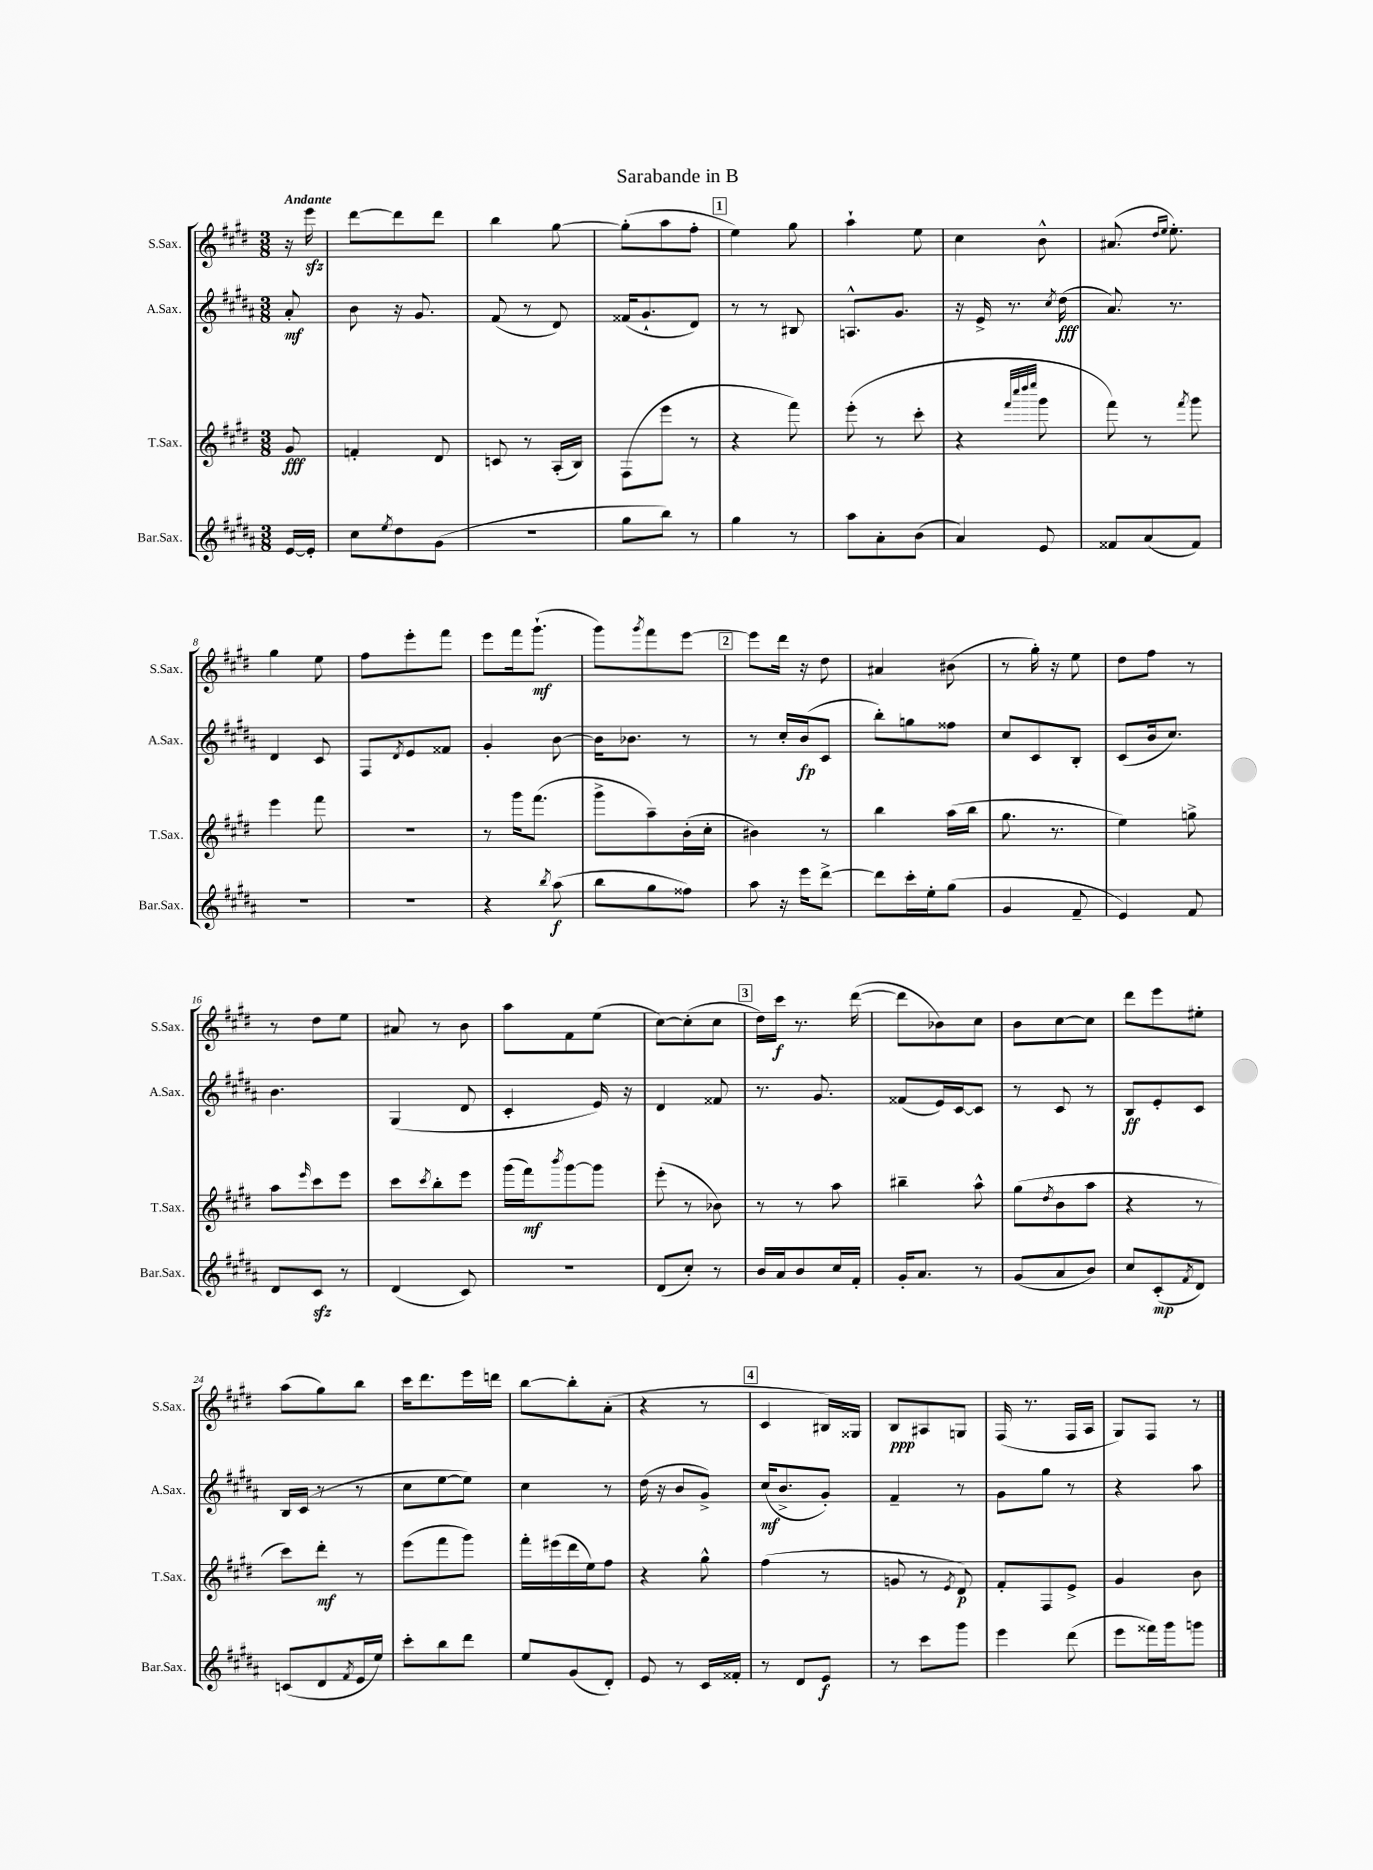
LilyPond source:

\header { title = "Sarabande in B" }
<<
\new StaffGroup <<
\new Staff = "s0" \with { instrumentName = "S.Sax." shortInstrumentName = "S.Sax." } {
    \clef treble \key e \major \numericTimeSignature \time 3/8 \partial 8 \tempo "Andante"
    r16 e'''16\sfz |
    dis'''8~ dis'''8 dis'''8 |
    b''4 gis''8~ |
    gis''8-.( a''8 fis''8-. |
    \mark \markup { \box "1" } e''4) gis''8 |
    a''4-! e''8 |
    cis''4 b'8-^ |
    ais'8.( \grace { dis''16 e''16 } e''8.-.) |
    gis''4 e''8 |
    fis''8 e'''8-. fis'''8 |
    e'''8 fis'''16 gis'''8.-!\mf( |
    gis'''8) \acciaccatura { gis'''8 } fis'''8 e'''8~ |
    \mark \markup { \box "2" } e'''8 dis'''16 r16 dis''8 |
    ais'4 bis'8( |
    r8 gis''16-.) r16 e''8 |
    dis''8 fis''8 r8 |
    r8 dis''8 e''8 |
    ais'8 r8 b'8 |
    a''8 fis'8 e''8( |
    cis''8~) cis''8-.( cis''8 |
    \mark \markup { \box "3" } dis''16) cis'''16\f r8. dis'''16~( |
    dis'''8 bes'8) cis''8 |
    b'8 cis''8~ cis''8 |
    dis'''8 e'''8 eis''8-. |
    a''8( gis''8) b''8 |
    cis'''16 dis'''8. e'''16 d'''16 |
    b''8~ b''8-. a'8-.( |
    r4 r8 |
    \mark \markup { \box "4" } cis'4 bis16) gisis16 |
    b8\ppp ais8 g8 |
    fis16( r8. fis16 a16 |
    gis8) fis8 r8 \bar "|." |
}
\new Staff = "s1" \with { instrumentName = "A.Sax." shortInstrumentName = "A.Sax." } {
    \clef treble \key b \major \numericTimeSignature \time 3/8 \partial 8
    ais'8-.\mf |
    b'8 r16 gis'8. |
    fis'8( r8 dis'8) |
    fisis'16( gis'8.-! dis'8) |
    \mark \markup { \box "1" } r8 r8 bis8 |
    a8.-^ gis'8. |
    r16 e'16-> r8. \acciaccatura { cis''8 } dis''16\fff( |
    ais'8.) r8. |
    dis'4 cis'8 |
    fis8 \acciaccatura { dis'8 } e'8 fisis'8 |
    gis'4-. b'8~ |
    b'16 bes'8. r8 |
    \mark \markup { \box "2" } r8 cis''16-. b'16\fp( cis'8 |
    b''8-.) g''8 fisis''8 |
    cis''8 cis'8 b8-. |
    cis'8( b'16 cis''8.) |
    b'4. |
    gis4( dis'8 |
    cis'4-. e'16) r16 |
    dis'4 fisis'8 |
    \mark \markup { \box "3" } r8. gis'8. |
    fisis'8( e'16) cis'16~ cis'8 |
    r8 cis'8 r8 |
    b8\ff e'8-. cis'8 |
    b16 cis'16( r8 r8 |
    cis''8 e''8~ e''8) |
    cis''4 r8 |
    dis''16( r16 b'8 gis'8->) |
    \mark \markup { \box "4" } cis''16\mf( b'8.-> gis'8-.) |
    fis'4-- r8 |
    gis'8 gis''8 r8 |
    r4 ais''8 \bar "|." |
}
\new Staff = "s2" \with { instrumentName = "T.Sax." shortInstrumentName = "T.Sax." } {
    \clef treble \key e \major \numericTimeSignature \time 3/8 \partial 8
    gis'8\fff |
    f'4-. dis'8 |
    c'8 r8 a16-.( b16) |
    fis8( e'''8 r8 |
    \mark \markup { \box "1" } r4 fis'''8) |
    e'''8-.( r8 cis'''8-. |
    r4 \grace { fis'''32 cis''''32 dis''''32 e''''32 } gis'''8 |
    fis'''8) r8 \acciaccatura { fis'''8 } gis'''8 |
    e'''4 fis'''8 |
    r4. |
    r8 gis'''16 fis'''8.( |
    gis'''8-> a''8--) b'16-.( cis''16-. |
    \mark \markup { \box "2" } bis'4) r8 |
    b''4 a''16( b''16 |
    gis''8. r8. |
    e''4) g''8-> |
    a''8 \grace { e'''16 } cis'''8 e'''8 |
    cis'''8 \acciaccatura { cis'''8 } b''8-. e'''8 |
    gis'''16( fis'''16\mf) \acciaccatura { b'''8 } gis'''8~ gis'''8 |
    e'''8-.( r8 bes'8) |
    \mark \markup { \box "3" } r8 r8 a''8 |
    bis''4-- a''8-^ |
    gis''8( \acciaccatura { dis''8 } b'8 a''8 |
    r4 r8 |
    cis'''8) dis'''8-.\mf r8 |
    e'''8( fis'''8 gis'''8) |
    fis'''16-. eis'''16( dis'''16 e''16) fis''8 |
    r4 gis''8-^ |
    \mark \markup { \box "4" } fis''4( r8 |
    g'8 r8 \acciaccatura { e'8 } dis'8\p) |
    fis'8-. fis8 e'8-> |
    gis'4 b'8 \bar "|." |
}
\new Staff = "s3" \with { instrumentName = "Bar.Sax." shortInstrumentName = "Bar.Sax." } {
    \clef treble \key b \major \numericTimeSignature \time 3/8 \partial 8
    e'16~ e'16-. |
    cis''8 \acciaccatura { e''8 } dis''8 gis'8( |
    r4. |
    gis''8 b''8) r8 |
    \mark \markup { \box "1" } gis''4 r8 |
    ais''8 ais'8-. b'8( |
    ais'4) e'8 |
    fisis'8 ais'8( fisis'8) |
    R4. |
    R4. |
    r4 \acciaccatura { b''8 } ais''8\f( |
    b''8 gis''8 fisis''8) |
    \mark \markup { \box "2" } ais''8 r16 e'''16 dis'''8~-> |
    dis'''8 cis'''16-. e''16-. gis''8( |
    gis'4 fis'8-- |
    e'4) fis'8 |
    dis'8 cis'8\sfz r8 |
    dis'4( cis'8) |
    r4. |
    dis'8( cis''8-.) r8 |
    \mark \markup { \box "3" } b'16 ais'16 b'8 cis''16 fis'16-. |
    gis'16-. ais'8. r8 |
    gis'8( ais'8 b'8) |
    cis''8 cis'8-.\mp( \acciaccatura { fis'8 } dis'8) |
    c'8( dis'8 \acciaccatura { fis'8 } e'16 e''16) |
    cis'''8-. b''8 dis'''8 |
    e''8 gis'8( dis'8-.) |
    e'8 r8 cis'16 fisis'16-. |
    \mark \markup { \box "4" } r8 dis'8 e'8\f |
    r8 cis'''8 gis'''8 |
    e'''4 dis'''8( |
    e'''8 fisis'''16) gis'''16 g'''8 \bar "|." |
}
>>
>>
